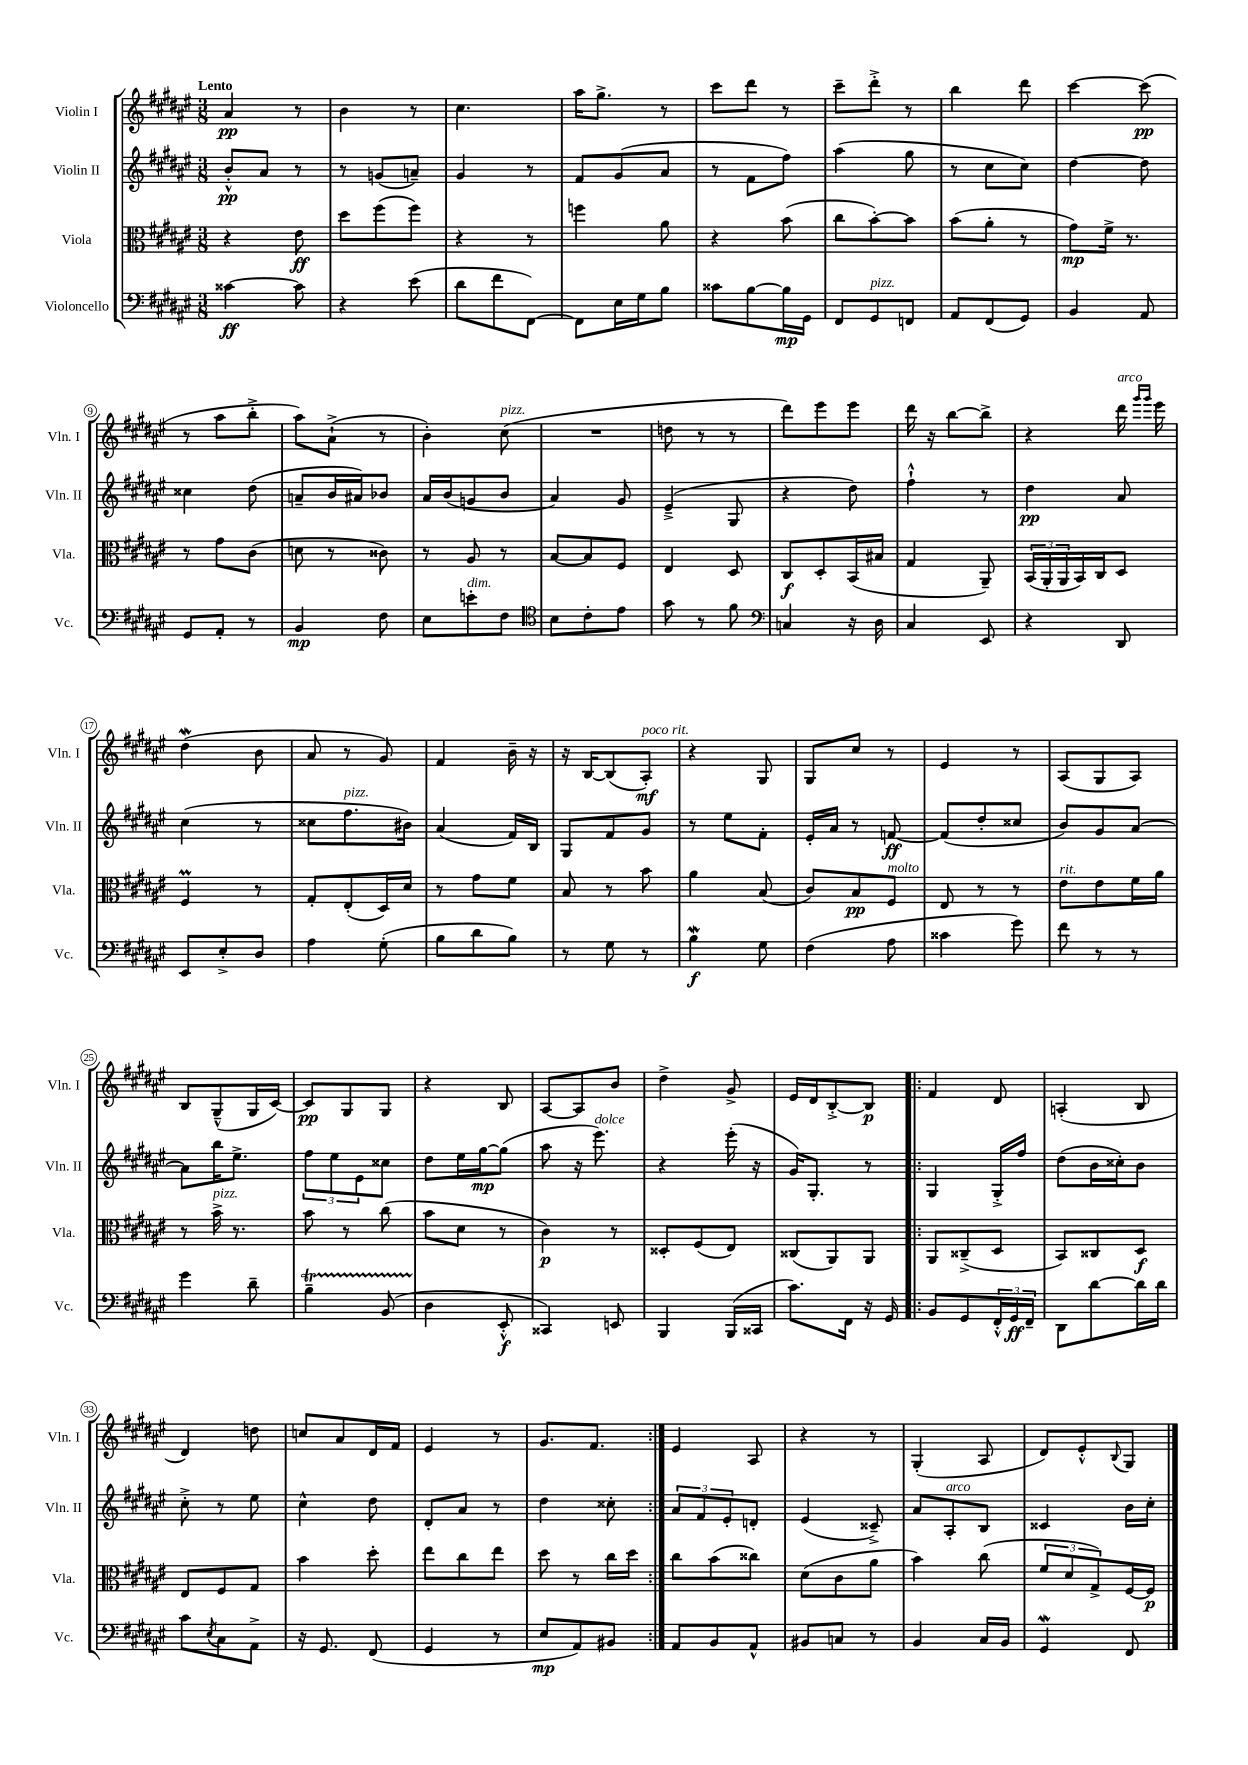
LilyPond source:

<<
\new StaffGroup <<
\new Staff = "s0" \with { instrumentName = "Violin I" shortInstrumentName = "Vln. I" } {
    \clef treble \key fis \major \numericTimeSignature \time 3/8 \tempo "Lento"
    ais'4\pp r8 |
    b'4 r8 |
    cis''4. |
    ais''16 gis''8.-> r8 |
    cis'''8 dis'''8 r8 |
    cis'''8-- dis'''8-.-> r8 |
    b''4 dis'''8 |
    cis'''4~ cis'''8\pp( |
    r8 ais''8 b''8-.-> |
    ais''8) ais'8-!->( r8 |
    b'4-.) cis''8^\markup { \italic "pizz." }( |
    R4. |
    d''8 r8 r8 |
    dis'''8) eis'''8 eis'''8 |
    dis'''16 r16 b''8~ b''8-> |
    r4 dis'''16^\markup { \italic "arco" } \grace { gis'''16 gis'''16 } eis'''16 |
    dis''4\mordent( b'8 |
    ais'8 r8 gis'8) |
    fis'4 b'16-- r16 |
    r16 b16~ b8( ais8-.\mf^\markup { \italic "poco rit." }) |
    r4 gis8 |
    gis8 cis''8 r8 |
    eis'4 r8 |
    ais8( gis8 ais8) |
    b8 gis8---^( gis16 cis'16~) |
    cis'8\pp gis8 gis8 |
    r4 b8 |
    ais8~ ais8 b'8 |
    dis''4-> gis'8-> |
    eis'16 dis'16 b8~-.-> b8\p |
    \repeat volta 2 { fis'4 dis'8 |
    a4-.( b8 |
    dis'4) d''8 |
    c''8 ais'8 dis'16 fis'16 |
    eis'4 r8 |
    gis'8. fis'8. | }
    eis'4 ais8 |
    r4 r8 |
    gis4-.( ais8 |
    dis'8) eis'8-.-^ \appoggiatura { b8 } gis8 \bar "|." |
}
\new Staff = "s1" \with { instrumentName = "Violin II" shortInstrumentName = "Vln. II" } {
    \clef treble \key fis \major \numericTimeSignature \time 3/8
    b'8-.-^\pp ais'8 r8 |
    r8 g'8( a'8--) |
    gis'4 r8 |
    fis'8 gis'8( ais'8 |
    r8 fis'8 fis''8) |
    ais''4( gis''8 |
    r8 cis''8 cis''8) |
    dis''4~ dis''8 |
    cisis''4 dis''8( |
    a'8-- b'16 ais'16) bes'8 |
    ais'16 b'16( g'8 b'8 |
    ais'4) gis'8 |
    eis'4--->( gis8 |
    r4 dis''8) |
    fis''4-!-^ r8 |
    dis''4\pp ais'8 |
    cis''4( r8 |
    cisis''8 fis''8.^\markup { \italic "pizz." } bis'16) |
    ais'4( fis'16) b16 |
    gis8 fis'8 gis'8 |
    r8 eis''8 fis'8-. |
    eis'16-. ais'16 r8 f'8~\ff |
    f'8( dis''8-. cisis''8 |
    b'8) gis'8 ais'8~ |
    ais'8 b''16 eis''8.-> |
    \tuplet 3/2 { fis''8 eis''8 eis'8 } cisis''8 |
    dis''8 eis''16 gis''16~\mp gis''8( |
    ais''8 r16 eis'''8.^\markup { \italic "dolce" }) |
    r4 eis'''16-.( r16 |
    gis'16) gis8.-. r8 |
    \repeat volta 2 { gis4 gis16-.-> fis''16 |
    dis''8( b'16 cisis''16-.) b'8 |
    cis''8-.-> r8 eis''8 |
    cis''4-^ dis''8 |
    dis'8-. ais'8 r8 |
    dis''4 cisis''8-. | }
    \tuplet 3/2 { ais'8 fis'8 eis'8-. } d'8-. |
    eis'4( cisis'8--->) |
    ais'8 ais8-.^\markup { \italic "arco" } b8 |
    cisis'4 b'16 cis''16-. \bar "|." |
}
\new Staff = "s2" \with { instrumentName = "Viola" shortInstrumentName = "Vla." } {
    \clef alto \key fis \major \numericTimeSignature \time 3/8
    r4 eis'8\ff |
    dis''8 fis''8( fis''8) |
    r4 r8 |
    f''4 ais'8 |
    r4 b'8( |
    cis''8 b'8~-.) b'8 |
    b'8( ais'8-. r8 |
    gis'8\mp) fis'16-> r8. |
    r8 gis'8 cis'8( |
    d'8 r8 cisis'8) |
    r8 ais8 r8 |
    b8~ b8 fis8 |
    eis4 dis8 |
    cis8\f dis8-. b,16( bis16 |
    gis4 ais,8--) |
    \tuplet 3/2 { b,16( ais,16-. ais,16 } b,16) cis16 dis8 |
    fis4\prall r8 |
    gis8-. eis8-.( dis16) dis'16 |
    r8 gis'8 fis'8 |
    b8 r8 b'8 |
    ais'4 b8( |
    cis'8) b8\pp fis8^\markup { \italic "molto" } |
    eis8 r8 r8 |
    eis'8^\markup { \italic "rit." } eis'8 fis'16 ais'16 |
    r8 b'16->^\markup { \italic "pizz." } r8. |
    b'8 r8 cis''8( |
    b'8 dis'8 r8 |
    cis'4\p) r8 |
    disis8-. fis8( eis8) |
    cisis8( ais,8) ais,8 |
    \repeat volta 2 { ais,8 cisis8--->( dis8 |
    b,8) cisis8 dis8\f |
    eis8 fis8 gis8 |
    b'4 dis''8-. |
    eis''8 cis''8 eis''8 |
    dis''8 r8 cis''16 dis''16 | }
    cis''8 b'8( cisis''8) |
    dis'8( cis'8 ais'8 |
    b'4) cis''8( |
    \tuplet 3/2 { fis'8 dis'8 gis8->) } fis16~ fis16\p \bar "|." |
}
\new Staff = "s3" \with { instrumentName = "Violoncello" shortInstrumentName = "Vc." } {
    \clef bass \key fis \major \numericTimeSignature \time 3/8
    cisis'4~\ff cisis'8 |
    r4 eis'8( |
    dis'8 fis'8 fis,8~) |
    fis,8 eis16 gis16 b8 |
    cisis'8 b8~ b16\mp gis,16 |
    fis,8 gis,8^\markup { \italic "pizz." } f,8 |
    ais,8 fis,8( gis,8) |
    b,4 ais,8 |
    gis,8 ais,8-. r8 |
    b,4\mp fis8 |
    eis8 e'8-.^\markup { \italic "dim." } fis8 |
    \clef tenor b8 cis'8-. eis'8 |
    gis'8 r8 fis'8 |
    \clef bass c4 r16 dis16 |
    cis4 eis,8 |
    r4 dis,8 |
    eis,8 eis8-.-> dis8 |
    ais4 gis8-.( |
    b8 dis'8 b8) |
    r8 gis8 r8 |
    b4\mordent\f gis8 |
    fis4( ais8 |
    cisis'4 gis'8) |
    fis'8 r8 r8 |
    gis'4 dis'8-- |
    b4--\startTrillSpan b,8( |
    dis4\stopTrillSpan eis,8-.-^\f |
    cisis,4) e,8 |
    b,,4 b,,16( cisis,16 |
    cis'8.) fis,16 r16 gis,16 |
    \repeat volta 2 { b,8 gis,8 \tuplet 3/2 { fis,16-.-^ gis,16\ff fis,16-- } |
    dis,8 dis'8~ dis'16 dis'16 |
    cis'8 \acciaccatura { eis8 } cis8 ais,8-> |
    r16 gis,8. fis,8( |
    gis,4 r8 |
    eis8\mp ais,8) bis,8 | }
    ais,8 b,8 ais,8-^ |
    bis,8 c8 r8 |
    b,4 cis16 b,16 |
    gis,4\mordent fis,8 \bar "|." |
}
>>
>>
\layout { \context { \Score \override BarNumber.stencil = #(make-stencil-circler 0.1 0.3 ly:text-interface::print) } }
